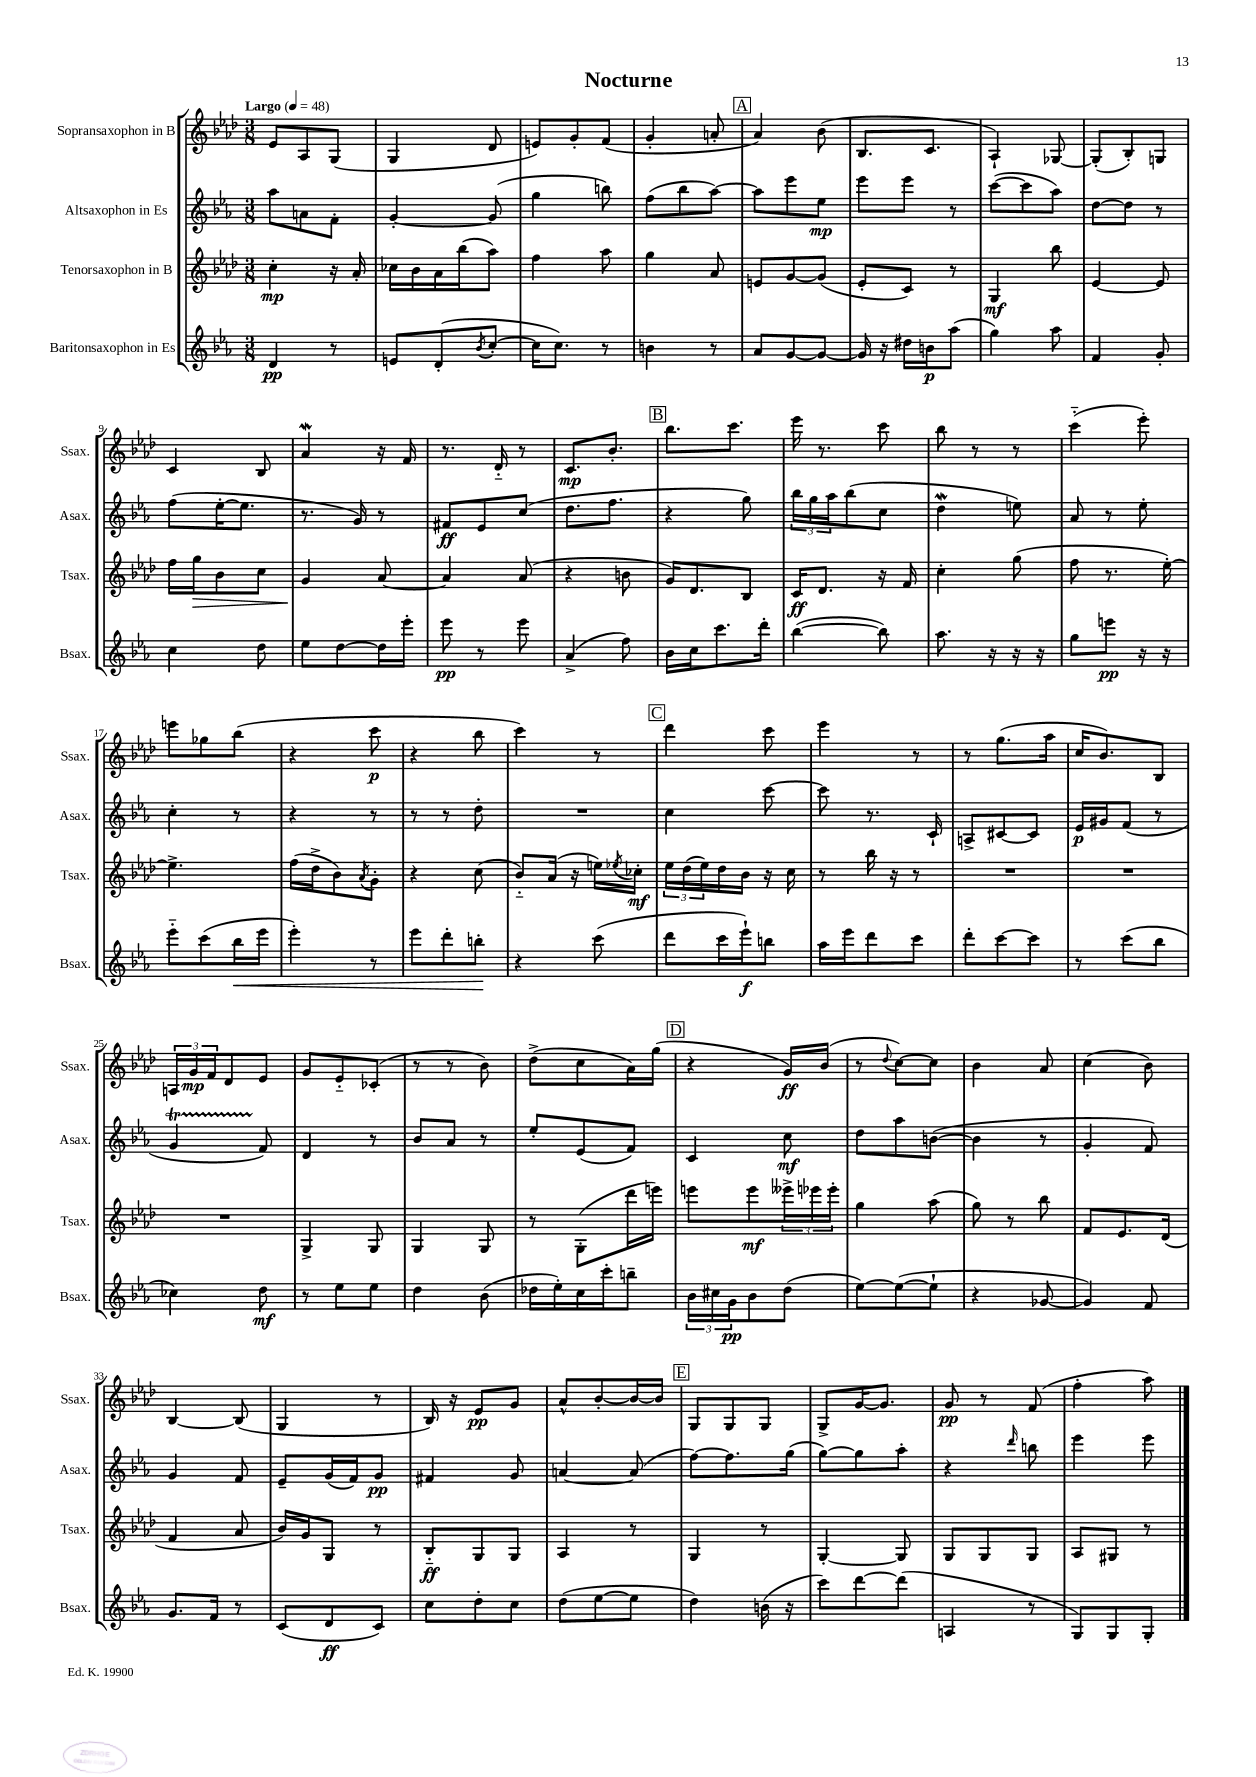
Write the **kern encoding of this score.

**kern	**dynam	**kern	**dynam	**kern	**dynam	**kern	**dynam
*part4	*part4	*part3	*part3	*part2	*part2	*part1	*part1
*staff4	*staff4	*staff3	*staff3	*staff2	*staff2	*staff1	*staff1
*I"Baritonsaxophon in Es	*	*I"Tenorsaxophon in B	*	*I"Altsaxophon in Es	*	*I"Sopransaxophon in B	*
*I'Bsax.	*	*I'Tsax.	*	*I'Asax.	*	*I'Ssax.	*
*clefG2	*	*clefG2	*	*clefG2	*	*clefG2	*
*k[b-e-a-]	*	*k[b-e-a-d-]	*	*k[b-e-a-]	*	*k[b-e-a-d-]	*
*M3/8	*	*M3/8	*	*M3/8	*	*M3/8	*
*MM48	*	*MM48	*	*MM48	*	*MM48	*
=1	=1	=1	=1	=1	=1	=1	=1
!	!	!	!	!	!	!LO:TX:a:B:t=Largo	!
4d/	pp	4cc'\	mp	8aa-\L	.	8e-/L	.
.	.	.	.	8an\	.	8A-/	.
8r	.	16r	.	8f'\J	.	(8G/J	.
.	.	16a-'/	.	.	.	.	.
=2	=2	=2	=2	=2	=2	=2	=2
8en/L	.	16cc-X\LL	.	[4g'/	.	4G/	.
.	.	16b-\	.	.	.	.	.
(8d'/	.	16a-\	.	.	.	.	.
.	.	(16bb-\J	.	.	.	.	.
8qb-/	.	.	.	.	.	.	.
[8cc'/J	.	8aa-\J)	.	(8g/]	.	8d-/	.
=3	=3	=3	=3	=3	=3	=3	=3
16cc\KL]	.	4ff\	.	4gg\	.	8en/L)	.
8.cc\J)	.	.	.	.	.	.	.
.	.	.	.	.	.	8g'/	.
8r	.	8aa-\	.	8bbn\)	.	(8f/J	.
=4	=4	=4	=4	=4	=4	=4	=4
4bn\	.	4gg\	.	(8ff\L	.	4g'/	.
.	.	.	.	8bb-\	.	.	.
8r	.	8a-/	.	[8aa-\J)	.	8an'/	.
!!LO:REH:place=s1:t=A
=5	=5	=5	=5	=5	=5	=5	=5
8a-/L	.	8en/L	.	8aa-\L]	.	4a-/)	.
[8g/	.	[8g/	.	8eee-\	.	.	.
8g/J_	.	(8g/J]	.	8ee-\J	mp	(8b-\	.
=6	=6	=6	=6	=6	=6	=6	=6
16g/]	.	8e-'/L	.	8eee-\L	.	8.B-/L	.
16r	.	.	.	.	.	.	.
16dd#X\LL	.	8c/J)	.	8eee-\J	.	.	.
16bn\J	p	.	.	.	.	8.c/J	.
(8aa-\J	.	8r	.	8r	.	.	.
=7	=7	=7	=7	=7	=7	=7	=7
4gg\)	.	4G/	mf	([8ccc\L	.	4A-`/)	.
.	.	.	.	8ccc\]	.	.	.
8aa-\	.	8bb-\	.	8aa-\J)	.	[8G-X/	.
=8	=8	=8	=8	=8	=8	=8	=8
4f/	.	[4e-/	.	[8dd\L	.	(8G-'/L]	.
.	.	.	.	8dd\J]	.	8B-'/)	.
8g'/	.	8e-/]	.	8r	.	8Gn/J	.
!!LO:LB:g=z
=9	=9	=9	=9	=9	=9	=9	=9
4cc\	.	16ff\LL	.	(8ff\L	.	4c/	.
!	!	!	!LO:HP:b	!	!	!	!
.	.	16gg\J	>	.	.	.	.
.	.	8b-\	.	[16ee-'\K	.	.	.
.	.	.	.	8.ee-\J]	.	.	.
8dd\	.	8cc\J	.	.	.	8B-/	.
=10	=10	=10	=10	=10	=10	=10	=10
8ee-\L	.	4g/	.	8.r	.	4a-w/	.
[8dd\	.	.	.	.	.	.	.
.	.	.	.	16g/)	.	.	.
16dd\L]	.	[8a-/	]	8r	.	16r	.
16eee-'\JJ	.	.	.	.	.	16f/	.
=11	=11	=11	=11	=11	=11	=11	=11
8eee-\	pp	4a-/]	.	8f#X/L	ff	8.r	.
8r	.	.	.	8e-/	.	.	.
.	.	.	.	.	.	16d-/	.
8eee-\	.	(8a-/	.	(8cc/J	.	8r	.
=12	=12	=12	=12	=12	=12	=12	=12
(4a-^/	.	4r	.	8.dd\L	.	8.c/L	mp
.	.	.	.	8.ff\J	.	8.b-'/J	.
8ff\)	.	8bn\	.	.	.	.	.
!!LO:REH:place=s1:t=B
=13	=13	=13	=13	=13	=13	=13	=13
16b-\LL	.	16g/KL)	.	4r	.	8.bb-\L	.
16cc\J	.	8.d-/	.	.	.	.	.
8.ccc\	.	.	.	.	.	.	.
.	.	.	.	.	.	8.ccc\J	.
.	.	8B-/J	.	8gg\)	.	.	.
16ddd'\Jk	.	.	.	.	.	.	.
=14	=14	=14	=14	=14	=14	=14	=14
([4bb-\	.	16c/KL	ff	24bb-\LL	.	16eee-\	.
.	.	.	.	24gg\	.	.	.
.	.	8.d-/J	.	.	.	8.r	.
.	.	.	.	24aa-\J	.	.	.
.	.	.	.	(8bb-\	.	.	.
8bb-\])	.	16r	.	8cc\J	.	8ccc\	.
.	.	16f/	.	.	.	.	.
=15	=15	=15	=15	=15	=15	=15	=15
8.aa-\	.	4cc'\	.	4ddW\	.	8bb-\	.
.	.	.	.	.	.	8r	.
16r	.	.	.	.	.	.	.
16r	.	(8gg\	.	8een\)	.	8r	.
16r	.	.	.	.	.	.	.
=16	=16	=16	=16	=16	=16	=16	=16
8gg\L	.	8ff\	.	8a-/	.	(4ccc\	.
8eeen\J	pp	8.r	.	8r	.	.	.
16r	.	.	.	8ee-'\	.	8eee-'\)	.
16r	.	[16ee-'\)	.	.	.	.	.
!!LO:LB:g=z
=17	=17	=17	=17	=17	=17	=17	=17
8eee-\L	.	4.ee-^\]	.	4cc'\	.	8eeen\L	.
(8ccc\	.	.	.	.	.	8gg-X\	.
!	!LO:HP:b	!	!	!	!	!	!
16bb-\L	<	.	.	8r	.	(8bb-\J	.
16eee-\JJ	.	.	.	.	.	.	.
=18	=18	=18	=18	=18	=18	=18	=18
4eee-'\)	.	(16ff\LL	.	4r	.	4r	.
.	.	16dd-^\J	.	.	.	.	.
.	.	8b-\)	.	.	.	.	.
.	.	8qa-/	.	.	.	.	.
8r	.	8g'\J	.	8r	.	8ccc\	p
=19	=19	=19	=19	=19	=19	=19	=19
8eee-\L	.	4r	.	8r	.	4r	.
8ddd'\	.	.	.	8r	.	.	.
8bbn'\J	.	(8cc\	.	8dd'\	.	8bb-\	.
.	[	.	.	.	.	.	.
=20	=20	=20	=20	=20	=20	=20	=20
4r	.	8b-/L)	.	4.r	.	4ccc\)	.
.	.	(16a-/Jk	.	.	.	.	.
.	.	16r	.	.	.	.	.
(8ccc\	.	16een\LL)	.	.	.	8r	.
.	.	8qee-X/	.	.	.	.	.
.	.	16cc-X'\JJ	mf	.	.	.	.
!!LO:REH:place=s1:t=C
=21	=21	=21	=21	=21	=21	=21	=21
8ddd\L	.	24ee-\LL	.	4cc\	.	4ddd-\	.
.	.	(24dd-\	.	.	.	.	.
.	.	24ee-\)	.	.	.	.	.
16ccc\L	.	16dd-\	.	.	.	.	.
16eee-`\J)	f	16b-\JJ	.	.	.	.	.
8bbn\J	.	16r	.	[8ccc\	.	8ccc\	.
.	.	16cc\	.	.	.	.	.
=22	=22	=22	=22	=22	=22	=22	=22
16aa-\LL	.	8r	.	8ccc\]	.	4eee-\	.
16eee-\J	.	.	.	.	.	.	.
8ddd\	.	16bb-\	.	8.r	.	.	.
.	.	16r	.	.	.	.	.
8ccc\J	.	8r	.	.	.	8r	.
.	.	.	.	16c`/	.	.	.
=23	=23	=23	=23	=23	=23	=23	=23
8ddd'\L	.	4.r	.	8An^/L	.	8r	.
[8ccc\	.	.	.	[8c#X/	.	(8.gg\L	.
8ccc\J]	.	.	.	8c#/J]	.	.	.
.	.	.	.	.	.	16aa-\Jk	.
=24	=24	=24	=24	=24	=24	=24	=24
8r	.	4.r	.	16e-/LL	p	16cc/KL	.
.	.	.	.	16g#X/J	.	8.b-/)	.
(8ccc\L	.	.	.	(8f/J	.	.	.
8bb-\J	.	.	.	8r	.	8B-/J	.
!!LO:LB:g=z
=25	=25	=25	=25	=25	=25	=25	=25
4cc-X\)	.	4.r	.	4gt/	.	24An/LL	.
.	.	.	.	.	.	24g/	mp
.	.	.	.	.	.	24f/J	.
.	.	.	.	.	.	8d-/	.
8dd\	mf	.	.	8f/)	.	8e-/J	.
=26	=26	=26	=26	=26	=26	=26	=26
8r	.	4G^/	.	4d/	.	8g/L	.
8ee-\L	.	.	.	.	.	8e-/	.
8ee-\J	.	8G/	.	8r	.	(8c-X'/J	.
=27	=27	=27	=27	=27	=27	=27	=27
4dd\	.	4G/	.	8b-/L	.	8r	.
.	.	.	.	8a-/J	.	8r	.
(8b-\	.	8G/	.	8r	.	8b-\)	.
=28	=28	=28	=28	=28	=28	=28	=28
16dd-X\LL	.	8r	.	8ee-'/L	.	(8dd-^\L	.
16ee-'\)	.	.	.	.	.	.	.
16cc\	.	(8G'\L	.	(8e-/	.	8cc\	.
16ccc'\J	.	.	.	.	.	.	.
8bbn~\J	.	16ddd-\L	.	8f/J)	.	16a-\L)	.
.	.	16eeen\JJ)	.	.	.	(16gg\JJ	.
!!LO:REH:place=s1:t=D
=29	=29	=29	=29	=29	=29	=29	=29
24b-\LL	.	8eeen\L	.	4c/	.	4r	.
24cc#X\	.	.	.	.	.	.	.
24g\J	pp	.	.	.	.	.	.
8b-\	.	8eee\	mf	.	.	.	.
(8dd\J	.	24eee--X^\L	.	8cc\	mf	16g/LL)	ff
.	.	24eee-X\	.	.	.	.	.
.	.	.	.	.	.	(16b-/JJ	.
.	.	24eee-'\JJ	.	.	.	.	.
=30	=30	=30	=30	=30	=30	=30	=30
[8ee-\L)	.	4gg\	.	8dd\L	.	8r	.
.	.	.	.	.	.	8qqdd-/	.
(8ee-\_	.	.	.	8aa-\	.	[8cc\L)	.
8ee-`\J]	.	(8aa-\	.	([8bn\J	.	8cc\J]	.
=31	=31	=31	=31	=31	=31	=31	=31
4r	.	8gg\)	.	4b\]	.	4b-\	.
.	.	8r	.	.	.	.	.
[8g-X/	.	8bb-\	.	8r	.	8a-/	.
=32	=32	=32	=32	=32	=32	=32	=32
4g-/])	.	8f/L	.	4g'/	.	(4cc\	.
.	.	8.e-/	.	.	.	.	.
8f/	.	.	.	8f/)	.	8b-\)	.
.	.	(16d-/Jk	.	.	.	.	.
!!LO:LB:g=z
=33	=33	=33	=33	=33	=33	=33	=33
8.g/L	.	4f/	.	4g/	.	[4B-/	.
16f/Jk	.	.	.	.	.	.	.
8r	.	8a-/	.	8f/	.	(8B-/]	.
=34	=34	=34	=34	=34	=34	=34	=34
(8c/L	.	16b-/LL)	.	8e-~/L	.	4G/	.
.	.	16g/J	.	.	.	.	.
8d/	ff	8G/J	.	(16g/L	.	.	.
.	.	.	.	16f/J)	.	.	.
8c/J)	.	8r	.	8g/J	pp	8r	.
=35	=35	=35	=35	=35	=35	=35	=35
8cc\L	.	8B-/L	ff	4f#X/	.	16B-/)	.
.	.	.	.	.	.	16r	.
8dd'\	.	8G/	.	.	.	8e-/L	pp
8cc\J	.	8G/J	.	8g/	.	8g/J	.
=36	=36	=36	=36	=36	=36	=36	=36
(8dd\L	.	4A-/	.	[4an/	.	8a-^^/L	.
[8ee-\	.	.	.	.	.	[8b-'/	.
8ee-\J]	.	8r	.	(8a/]	.	16b-/L_	.
.	.	.	.	.	.	16b-/JJ]	.
!!LO:REH:place=s1:t=E
=37	=37	=37	=37	=37	=37	=37	=37
4dd\)	.	4G/	.	[8ff\L)	.	8G/L	.
.	.	.	.	8.ff\]	.	8G/	.
(16bn\	.	8r	.	.	.	8G/J	.
16r	.	.	.	(16gg\Jk	.	.	.
=38	=38	=38	=38	=38	=38	=38	=38
8ccc\L)	.	[4G'/	.	[8gg\L)	.	8G^/L	.
[8ddd\	.	.	.	8gg\]	.	[16g/K	.
.	.	.	.	.	.	8.g/J]	.
(8ddd\J]	.	8G/]	.	8aa-'\J	.	.	.
=39	=39	=39	=39	=39	=39	=39	=39
4An/	.	8G/L	.	4r	.	8g/	pp
.	.	8G/	.	.	.	8r	.
.	.	.	.	16qqddd/	.	.	.
8r	.	8G/J	.	8bbn\	.	(8f/	.
=40	=40	=40	=40	=40	=40	=40	=40
8G/L)	.	8A-/L	.	4eee-\	.	4ff'\	.
8G/	.	8G#X/J	.	.	.	.	.
8G'/J	.	8r	.	8eee-\	.	8aa-\)	.
==	==	==	==	==	==	==	==
*-	*-	*-	*-	*-	*-	*-	*-
